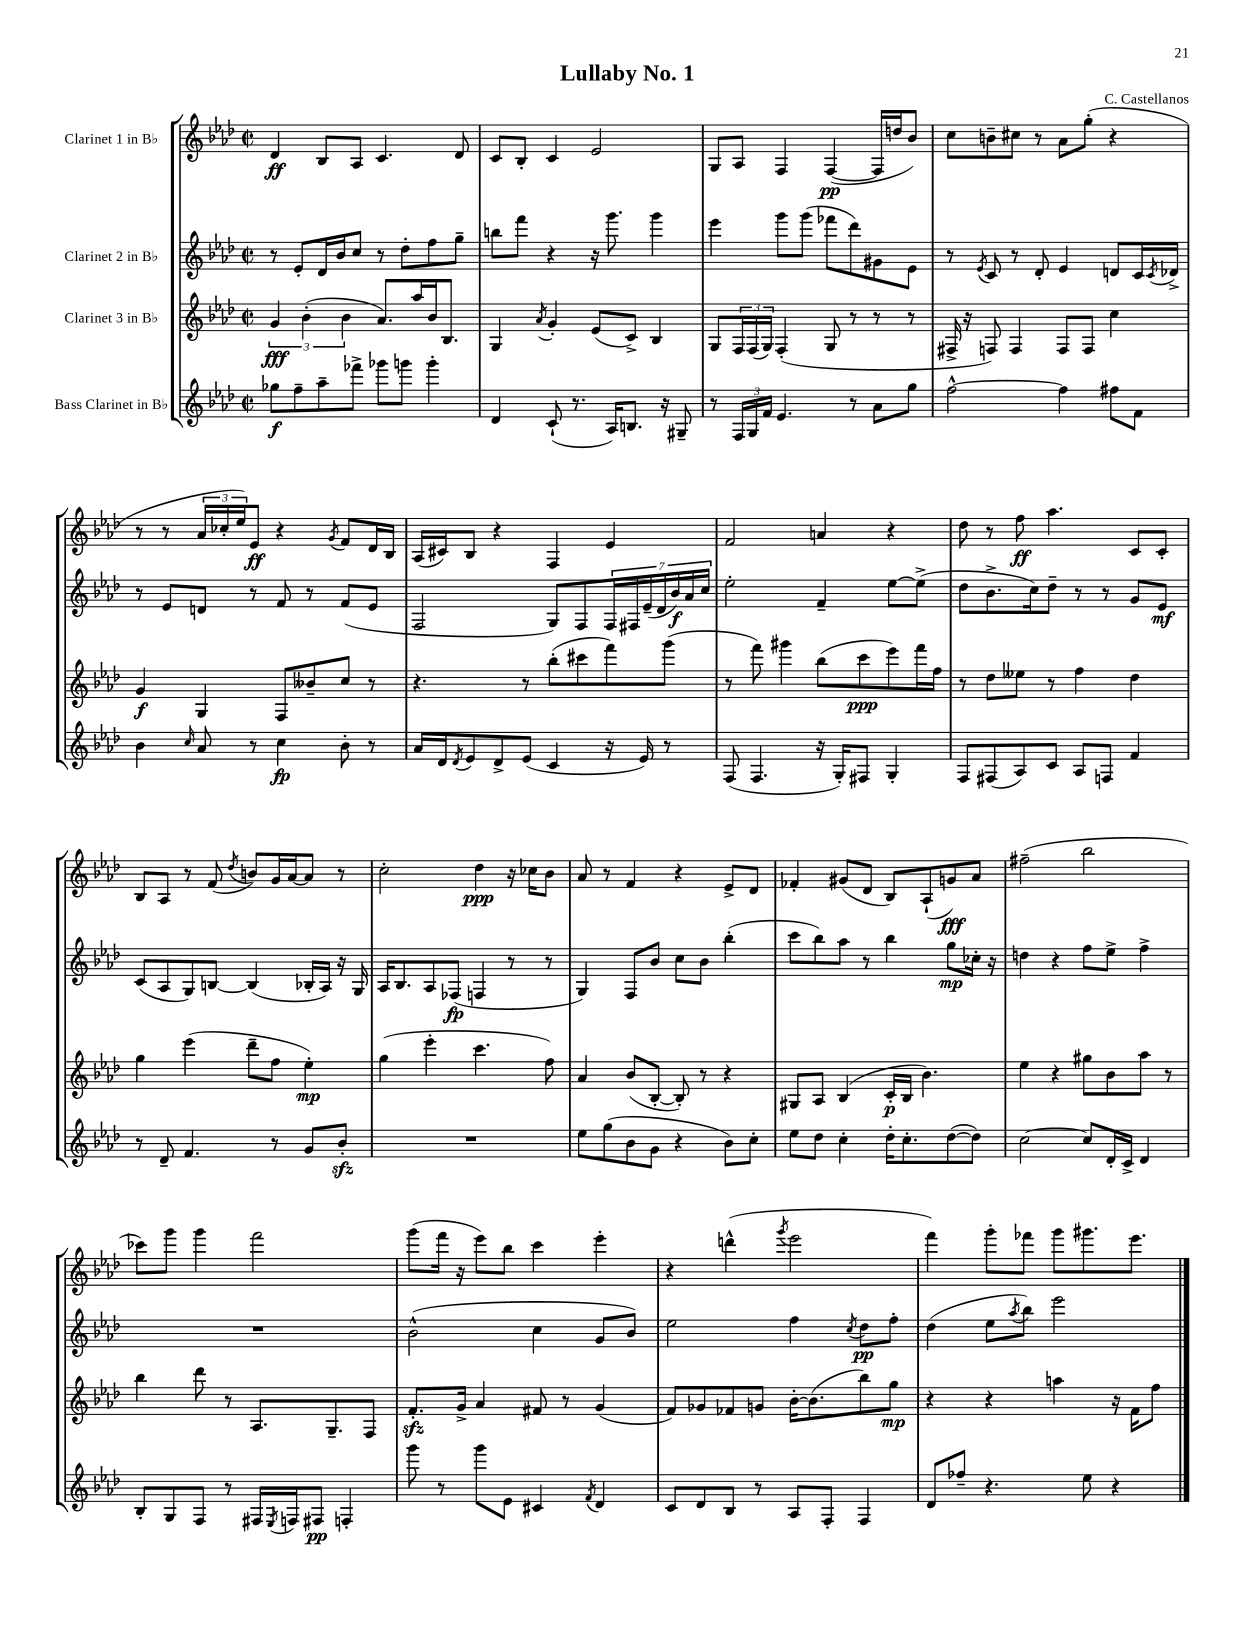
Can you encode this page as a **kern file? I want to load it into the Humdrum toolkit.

**kern	**dynam	**kern	**dynam	**kern	**dynam	**kern	**dynam
*part4	*part4	*part3	*part3	*part2	*part2	*part1	*part1
*staff4	*staff4	*staff3	*staff3	*staff2	*staff2	*staff1	*staff1
*I"Bass Clarinet in B♭	*	*I"Clarinet 3 in B♭	*	*I"Clarinet 2 in B♭	*	*I"Clarinet 1 in B♭	*
*clefG2	*	*clefG2	*	*clefG2	*	*clefG2	*
*k[b-e-a-d-]	*	*k[b-e-a-d-]	*	*k[b-e-a-d-]	*	*k[b-e-a-d-]	*
*M2/2	*	*M2/2	*	*M2/2	*	*M2/2	*
*met(c|)	*	*met(c|)	*	*met(c|)	*	*met(c|)	*
=1	=1	=1	=1	=1	=1	=1	=1
8gg-X\L	f	6g/	fff	8r	.	4d-/	ff
8ff~\	.	.	.	8e-'/L	.	.	.
.	.	(6b-'\	.	.	.	.	.
8aa-~\	.	.	.	16d-/L	.	8B-/L	.
.	.	.	.	16b-/J	.	.	.
.	.	6b-\	.	.	.	.	.
8fff-X^\J	.	.	.	8cc/J	.	8A-/J	.
8ggg-X\L	.	8.a-/L)	.	8r	.	4.c/	.
8gggn\J	.	.	.	8dd-'\L	.	.	.
.	.	16aa-/L	.	.	.	.	.
4ggg'\	.	16b-/J	.	8ff\	.	.	.
.	.	8.B-/J	.	.	.	.	.
.	.	.	.	8gg~\J	.	8d-/	.
=2	=2	=2	=2	=2	=2	=2	=2
4d-/	.	4G/	.	8bbn\L	.	8c/L	.
.	.	.	.	8fff\J	.	8B-'/J	.
.	.	8qa-/	.	.	.	.	.
(8c`/	.	4g'/	.	4r	.	4c/	.
8.r	.	.	.	.	.	.	.
.	.	(8e-/L	.	16r	.	2e-/	.
16A-/KL)	.	.	.	8.ggg\	.	.	.
8.Bn/J	.	8c^/J)	.	.	.	.	.
.	.	4B-/	.	4ggg\	.	.	.
16r	.	.	.	.	.	.	.
8G#X~/	.	.	.	.	.	.	.
=3	=3	=3	=3	=3	=3	=3	=3
8r	.	8G/L	.	4eee-\	.	8G/L	.
24F/LL	.	24F/L	.	.	.	8A-/J	.
24G/	.	(24F/	.	.	.	.	.
24f/JJ	.	24G/JJ)	.	.	.	.	.
4.e-/	.	(4F'/	.	8ggg\L	.	4F/	.
.	.	.	.	(8ggg\J	.	.	.
.	.	8G/	.	8fff-X\L	.	([4F/	pp
8r	.	8r	.	8ddd-\)	.	.	.
8a-\L	.	8r	.	8g#X\	.	16F/LL]	.
.	.	.	.	.	.	16ddn/J	.
8gg\J	.	8r	.	8e-\J	.	8b-/J)	.
=4	=4	=4	=4	=4	=4	=4	=4
[2ff^^\	.	16F#X^/	.	8r	.	8cc\L	.
.	.	16r	.	.	.	.	.
.	.	.	.	8qe-/	.	.	.
.	.	8Fn/)	.	8c/	.	8bn~\	.
.	.	4F/	.	8r	.	8cc#X\J	.
.	.	.	.	8d-'/	.	8r	.
4ff\]	.	8F/L	.	4e-/	.	8a-\L	.
.	.	8F/J	.	.	.	(8gg'\J	.
8ff#X\L	.	4cc\	.	8dn/L	.	4r	.
8f\J	.	.	.	16c/L	.	.	.
.	.	.	.	8qc/	.	.	.
.	.	.	.	16d-X^/JJ	.	.	.
!!LO:LB:g=z
=5	=5	=5	=5	=5	=5	=5	=5
4b-\	.	4g/	f	8r	.	8r	.
.	.	.	.	8e-/L	.	8r	.
16qqcc/	.	.	.	.	.	.	.
8a-/	.	4G/	.	8dn/J	.	24a-/LL	.
.	.	.	.	.	.	24cc-X'/	.
.	.	.	.	.	.	24ee-/J)	.
8r	.	.	.	8r	.	8e-/J	ff
4cc\	fp	8F/L	.	8f/	.	4r	.
.	.	8b--X~/	.	8r	.	.	.
.	.	.	.	.	.	8qg/	.
8b-'\	.	8cc/J	.	(8f/L	.	8f/L	.
8r	.	8r	.	8e-/J	.	16d-/L	.
.	.	.	.	.	.	16B-/JJ	.
=6	=6	=6	=6	=6	=6	=6	=6
16a-/LL	.	4.r	.	2F/	.	(16A-/LL	.
16d-/J	.	.	.	.	.	16c#X/J)	.
8qd-/	.	.	.	.	.	.	.
8e-/	.	.	.	.	.	8B-/J	.
8d-^/	.	.	.	.	.	4r	.
(8e-/J	.	8r	.	.	.	.	.
4c/	.	(8bb-'\L	.	8G/L)	.	4F/	.
.	.	8ccc#X\	.	8F/	.	.	.
16r	.	8fff\)	.	28F/L	.	4e-/	.
.	.	.	.	28F#X/	.	.	.
16e-/)	.	.	.	.	.	.	.
.	.	.	.	(28e-~/	.	.	.
.	.	.	.	28d-/	.	.	.
8r	.	(8ggg\J	.	.	.	.	.
.	.	.	.	28b-/)	f	.	.
.	.	.	.	28a-/	.	.	.
.	.	.	.	28cc/JJ	.	.	.
=7	=7	=7	=7	=7	=7	=7	=7
(8F/	.	8r	.	2ee-'\	.	2f/	.
4.F/	.	8fff\)	.	.	.	.	.
.	.	4ggg#X\	.	.	.	.	.
16r	.	(8bb-\L	.	4f~/	.	4an/	.
16G'/KL)	.	.	.	.	.	.	.
8F#X/J	.	8ccc\	ppp	.	.	.	.
4G'/	.	8eee-\)	.	[8ee-\L	.	4r	.
.	.	16fff\L	.	(8ee-^\J]	.	.	.
.	.	16ff\JJ	.	.	.	.	.
=8	=8	=8	=8	=8	=8	=8	=8
8F/L	.	8r	.	8dd-\L	.	8dd-\	.
(8F#X/	.	8dd-\L	.	8.b-^\	.	8r	.
8A-/)	.	8ee--X\J	.	.	.	8ff\	ff
.	.	.	.	16cc\k)	.	.	.
8c/J	.	8r	.	8dd-~\J	.	4.aa-\	.
8A-/L	.	4ff\	.	8r	.	.	.
8Fn/J	.	.	.	8r	.	.	.
4f/	.	4dd-\	.	8g/L	.	8c/L	.
.	.	.	.	8e-/J	mf	8c'/J	.
!!LO:LB:g=z
=9	=9	=9	=9	=9	=9	=9	=9
8r	.	4gg\	.	(8c/L	.	8B-/L	.
8d-~/	.	.	.	8A-/	.	8A-/J	.
4.f/	.	(4eee-\	.	8G/)	.	8r	.
.	.	.	.	[8Bn/J	.	(8f/	.
.	.	.	.	.	.	8qdd-/	.
.	.	8ddd-~\L	.	(4B/]	.	8bn/L)	.
8r	.	8ff\J	.	.	.	16g/L	.
.	.	.	.	.	.	[16a-/J	.
8g/L	.	4ee-'\)	mp	16B-X'/LL	.	8a-/J]	.
.	.	.	.	16A-/JJ)	.	.	.
8b-zz'/J	.	.	.	16r	.	8r	.
.	.	.	.	16G/	.	.	.
=10	=10	=10	=10	=10	=10	=10	=10
1r	.	(4gg\	.	16A-/KL	.	2cc'\	.
.	.	.	.	8.B-/	.	.	.
.	.	4eee-'\	.	8A-/	.	.	.
.	.	.	.	(8F-X/J	fp	.	.
.	.	4.ccc\	.	4Fn/	.	4dd-\	ppp
.	.	.	.	8r	.	16r	.
.	.	.	.	.	.	16cc-X\KL	.
.	.	8ff\)	.	8r	.	8b-\J	.
=11	=11	=11	=11	=11	=11	=11	=11
8ee-\L	.	4a-/	.	4G/)	.	8a-/	.
(8gg\	.	.	.	.	.	8r	.
8b-\	.	(8b-/L	.	8F/L	.	4f/	.
8g\J	.	[8B-'/J	.	8b-/J	.	.	.
4r	.	8B-'/])	.	8cc\L	.	4r	.
.	.	8r	.	8b-\J	.	.	.
8b-\L)	.	4r	.	(4bb-'\	.	8e-^/L	.
8cc'\J	.	.	.	.	.	8d-/J	.
=12	=12	=12	=12	=12	=12	=12	=12
8ee-\L	.	8G#X/L	.	8ccc\L	.	4f-X'/	.
8dd-\J	.	8A-/J	.	8bb-\)	.	.	.
4cc'\	.	(4B-/	.	8aa-\J	.	(8g#X/L	.
.	.	.	.	8r	.	8d-/J	.
16dd-'\KL	.	16c'/LL	p	4bb-\	.	8B-/L)	.
8.cc'\	.	16B-/JJ	.	.	.	.	.
.	.	4.b-\)	.	.	.	(8A-`/	.
([8dd-\	.	.	.	8gg\L	mp	8gn/)	fff
8dd-\J])	.	.	.	16cc-X'\Jk	.	8a-/J	.
.	.	.	.	16r	.	.	.
=13	=13	=13	=13	=13	=13	=13	=13
[2cc\	.	4ee-\	.	4ddn\	.	(2ff#X~\	.
.	.	4r	.	4r	.	.	.
8cc/L]	.	8gg#X\L	.	8ff\L	.	2bb-\	.
16d-'/L	.	8b-\	.	8ee-^\J	.	.	.
16c^/JJ	.	.	.	.	.	.	.
4d-/	.	8aa-\J	.	4ff^\	.	.	.
.	.	8r	.	.	.	.	.
!!LO:LB:g=z
=14	=14	=14	=14	=14	=14	=14	=14
8B-'/L	.	4bb-\	.	1r	.	8ccc-X\L)	.
8G/	.	.	.	.	.	8ggg\J	.
8F/J	.	8ddd-\	.	.	.	4ggg\	.
8r	.	8r	.	.	.	.	.
16F#X/LL	.	8.A-/L	.	.	.	2fff\	.
8qE-/	.	.	.	.	.	.	.
16Fn/J	.	.	.	.	.	.	.
8F#X/J	pp	.	.	.	.	.	.
.	.	8.G~/	.	.	.	.	.
4Fn'/	.	.	.	.	.	.	.
.	.	8F/J	.	.	.	.	.
=15	=15	=15	=15	=15	=15	=15	=15
8ggg\	.	8.fzz'/L	.	(2b-^^\	.	(8ggg\L	.
8r	.	.	.	.	.	16fff\Jk	.
.	.	16g^/Jk	.	.	.	16r	.
8ggg\L	.	4a-/	.	.	.	8eee-\L)	.
8e-\J	.	.	.	.	.	8bb-\J	.
4c#X/	.	8f#X/	.	4cc\	.	4ccc\	.
.	.	8r	.	.	.	.	.
8qf/	.	.	.	.	.	.	.
4d-/	.	(4g/	.	8g/L	.	4eee-'\	.
.	.	.	.	8b-/J)	.	.	.
=16	=16	=16	=16	=16	=16	=16	=16
8c/L	.	8f/L)	.	2ee-\	.	4r	.
8d-/	.	8g-X/	.	.	.	.	.
8B-/J	.	8f-X/	.	.	.	(4dddn^^\	.
8r	.	8gn/J	.	.	.	.	.
.	.	.	.	.	.	8qggg/	.
8A-/L	.	[16b-'\KL	.	4ff\	.	2eee-\	.
.	.	(8.b-\]	.	.	.	.	.
8F'/J	.	.	.	.	.	.	.
.	.	.	.	8qcc/	.	.	.
4F/	.	8bb-\)	.	8dd-\L	pp	.	.
.	.	8gg\J	mp	8ff'\J	.	.	.
=17	=17	=17	=17	=17	=17	=17	=17
8d-/L	.	4r	.	(4dd-\	.	4fff\)	.
8ff-X~/J	.	.	.	.	.	.	.
4.r	.	4r	.	8ee-\L	.	8ggg'\L	.
.	.	.	.	8qaa-/	.	.	.
.	.	.	.	8bb-\J)	.	8fff-X\J	.
.	.	4aan\	.	2eee-\	.	8ggg\L	.
8ee-\	.	.	.	.	.	8.ggg#X\	.
4r	.	16r	.	.	.	.	.
.	.	16f\KL	.	.	.	8.eee-\J	.
.	.	8ff\J	.	.	.	.	.
==	==	==	==	==	==	==	==
*-	*-	*-	*-	*-	*-	*-	*-
